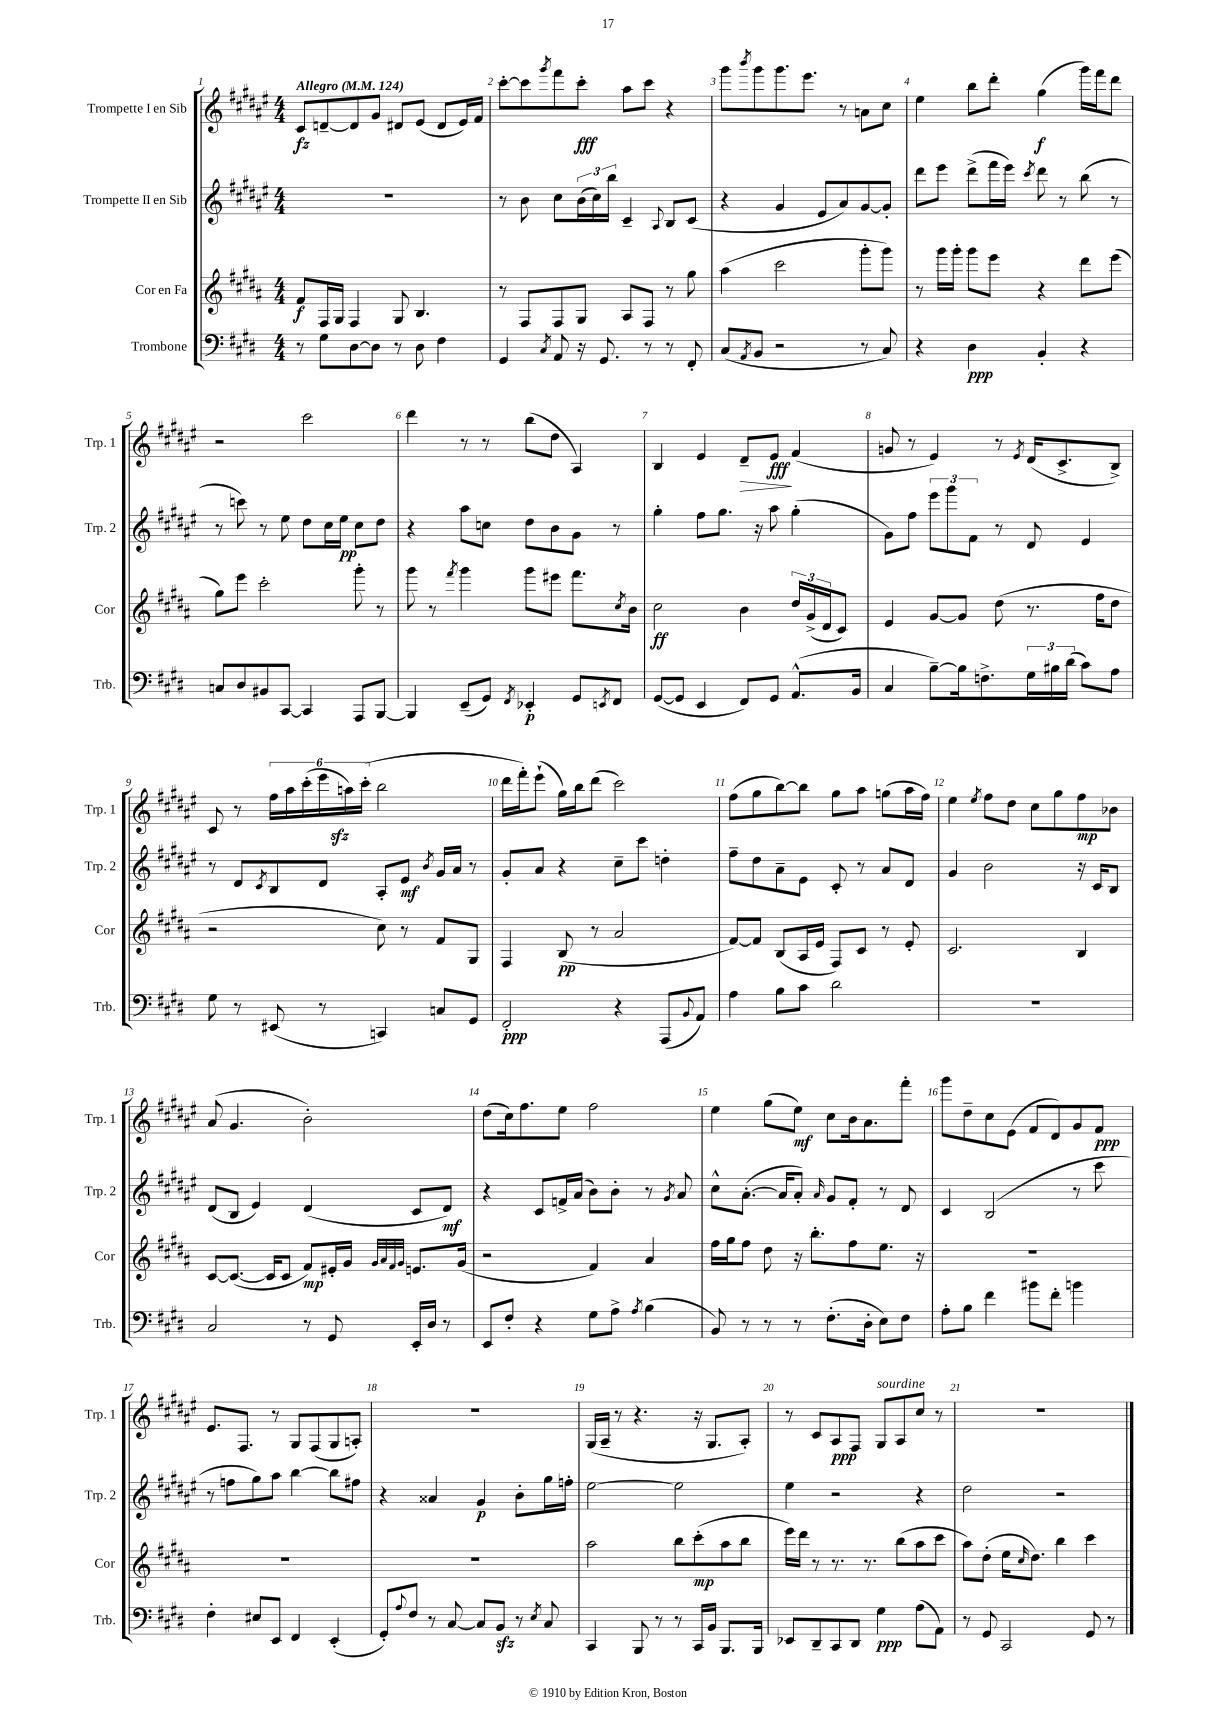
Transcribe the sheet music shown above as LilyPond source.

<<
\new StaffGroup <<
\new Staff = "s0" \with { instrumentName = "Trompette I en Sib" shortInstrumentName = "Trp. 1" } {
    \clef treble \key fis \major \numericTimeSignature \time 4/4 \tempo "Allegro" 4 = 124
    cis'8\fz d'8~-- d'8 gis'8 dis'8 eis'8( dis'8 eis'16) fis'16 |
    cis'''8~-. cis'''8 \acciaccatura { gis'''8 } fis'''8 cis'''8-.\fff ais''8 cis'''8 r4 |
    gis'''8 \acciaccatura { b'''8 } gis'''8 gis'''8. eis'''8. r8 a'8 cis''8 |
    eis''4 b''8 dis'''8-. gis''4\f( gis'''16) fis'''16 dis'''8 |
    r2 cis'''2 |
    dis'''4 r8 r8 b''8( dis''8 ais4) |
    b4 eis'4 dis'8--\> eis'8\fff\! fis'4( |
    g'8 r8 eis'4) r8 \acciaccatura { eis'8 } dis'16( cis'8.-> b8->) |
    cis'8 r8 \tuplet 6/4 { fis''16 ais''16 cis'''16-.( eis'''16 a''16\sfz) cis'''16-.( } b''2 |
    dis'''16 fis'''16-.) eis'''8-!( gis''16) b''16 dis'''8( cis'''2) |
    fis''8( gis''8 b''8~) b''8 gis''8 ais''8 g''8( ais''16 fis''16) |
    eis''4 \acciaccatura { eis''8 } fis''8 dis''8 cis''8 gis''8 fis''8\mp bes'8 |
    ais'8( gis'4. b'2-.) |
    dis''8( cis''16) fis''8. eis''8 fis''2 |
    eis''4 gis''8( eis''8\mf) cis''8 b'16 ais'8. fis'''8-. |
    gis'''8 dis''8-- cis''8 eis'8( fis'8 dis'8) gis'8 fis'8\ppp |
    eis'8. fis8. r8 gis8 fis8( gis8 a8-.) |
    R1 |
    gis16( ais16-- r8 r4. r16 gis8. ais8-.) |
    r8 cis'8 ais8\ppp fis8 gis8^\markup { \italic "sourdine" } ais8 cis''8 r8 |
    R1 \bar "|." |
}
\new Staff = "s1" \with { instrumentName = "Trompette II en Sib" shortInstrumentName = "Trp. 2" } {
    \clef treble \key fis \major \numericTimeSignature \time 4/4
    R1 |
    r8 b'8 cis''8 \tuplet 3/2 { b'16( cis''16) b''16 } cis'4-- \appoggiatura { ais8 } b8 cis'8( |
    r4 gis'4 eis'8 ais'8) gis'8~ gis'8-. |
    dis'''8 eis'''8 dis'''8->( fis'''16 eis'''16) \acciaccatura { cis'''8 } dis'''8 r8 b''8( r8 |
    r8 c'''8) r8 eis''8 dis''8 cis''16 eis''16\pp cis''8 dis''8 |
    r4 ais''8 c''8 dis''8 b'8 gis'8 r8 |
    gis''4-. fis''8 gis''8. r16 ais''8 gis''4-.( |
    gis'8) fis''8 \tuplet 3/2 { eis'''8 gis'''8 fis'8 } r8 dis'8 eis'4 |
    r8 dis'8 \acciaccatura { cis'8 } b8 dis'8 ais8-. eis'8\mf \acciaccatura { b'8 } gis'16 ais'16 r8 |
    gis'8-. ais'8 r4 cis''8-- cis'''8 d''4-. |
    fis''8-- dis''8 ais'8-- eis'8 cis'8-. r8 ais'8 dis'8 |
    gis'4 b'2 r16 cis'16 b8 |
    dis'8( b8 eis'4) dis'4( cis'8 dis'8\mf) |
    r4 cis'8 f'16-> ais'16( b'8) b'8-. r8 \acciaccatura { gis'8 } ais'8 |
    cis''8-^ ais'8.~-.( ais'16 ais'8-.) \grace { ais'16 } gis'8 fis'8-. r8 dis'8 |
    cis'4 b2( r8 cis'''8 |
    r8 f''8 gis''8) ais''8 b''4~ b''8 fis''8 |
    r4 aisis'4 gis'4\p b'8-. gis''16 f''16-. |
    eis''2~ eis''2 |
    eis''4 r2 r4 |
    dis''2 r2 \bar "|." |
}
\new Staff = "s2" \with { instrumentName = "Cor en Fa" shortInstrumentName = "Cor" } {
    \clef treble \key b \major \numericTimeSignature \time 4/4
    fis'8\f fis16 gis16 fis4 gis8 b4. |
    r8 fis8 fis8 gis8 ais8 fis8 r8 gis''8 |
    ais''4( cis'''2 gis'''8-. gis'''8) |
    r8 gis'''16 gis'''16-. gis'''8 e'''8 r4 dis'''8 e'''8( |
    gis''8) e'''8 cis'''2-. gis'''8-. r8 |
    gis'''8 r8 \acciaccatura { fis'''8 } gis'''4 gis'''8 eis'''8 fis'''8. \acciaccatura { cis''8 } b'16 |
    cis''2\ff b'4 \tuplet 3/2 { dis''16 gis'16->( dis'16 } cis'8) |
    e'4 gis'8~ gis'8 dis''8( r8. fis''16 dis''8 |
    r2 cis''8) r8 fis'8 gis8 |
    fis4 b8\pp( r8 ais'2 |
    fis'8~) fis'8 b8( ais16 e'16 fis8) cis'8 r8 e'8-. |
    cis'2. b4 |
    cis'8~ cis'8.~( cis'16 cis'8 fis'8\mp) eis'16-. gis'16 \grace { gis'32 ais'32 fis'32 gis'32 } e'8. gis'16( |
    r2 fis'4) ais'4 |
    fis''16 gis''16 fis''8 dis''8 r16 b''8.-. fis''8 e''8. r16 |
    R1 |
    R1 |
    R1 |
    ais''2 b''8 cis'''8-.\mp( ais''8 b''8 |
    e'''16) dis'''16 r8 r8. r8. b''8( ais''8 cis'''8 |
    ais''8) dis''8-.( e''16 \grace { cis''16 } dis''8.) b''4 cis'''4 \bar "|." |
}
\new Staff = "s3" \with { instrumentName = "Trombone" shortInstrumentName = "Trb." } {
    \clef bass \key e \major \numericTimeSignature \time 4/4
    r8 gis8 dis8~ dis8 r8 dis8 fis4 |
    gis,4 \acciaccatura { cis8 } a,8 r16 gis,8. r8 r8 fis,8-. |
    cis8( \acciaccatura { a,8 } b,8 r2 r8 cis8) |
    r4 dis4\ppp b,4-. r4 |
    c8 dis8 bis,8 cis,8~ cis,4 a,,8 b,,8~ |
    b,,4 e,8--( gis,8) \acciaccatura { fis,8 } ees,4-.\p gis,8 \acciaccatura { e,8 } fis,8 |
    gis,8~( gis,8 e,4 fis,8) gis,8 a,8.-^( b,16 |
    cis4 b8~--) b16 f8.-> \tuplet 3/2 { gis16 bis16 dis'16( } cis'8) a8 |
    gis8 r8 eis,8( r8 c,4) c8 gis,8 |
    fis,2-.\ppp r4 a,,8( \appoggiatura { b,8 } a,8) |
    a4 b8 cis'8 dis'2 |
    R1 |
    cis2 r8 gis,8 e,16-. dis16 r8 |
    e,8 fis8-. r4 gis8 a8-> \acciaccatura { a8 } b4( |
    b,8) r8 r8 r8 fis8.-.( dis16-. e8) fis8 |
    a8-. b8 fis'4 bis'8 fis'8-. b'4 |
    fis4-. eis8 e,8 fis,4 e,4-.( |
    gis,8-.) \appoggiatura { a8 } fis8 r8 cis8~ cis8 b,8\sfz r8 \acciaccatura { e8 } cis8 |
    cis,4 b,,8 r8 r8 cis,16 b,16 b,,8. b,,16 |
    ees,8 dis,8-- cis,8 dis,8 gis4\ppp a8( a,8) |
    r8 gis,8 cis,2 gis,8 r8 \bar "|." |
}
>>
>>
\layout { \context { \Score \override BarNumber.break-visibility = ##(#f #t #t) barNumberVisibility = #all-bar-numbers-visible } }
